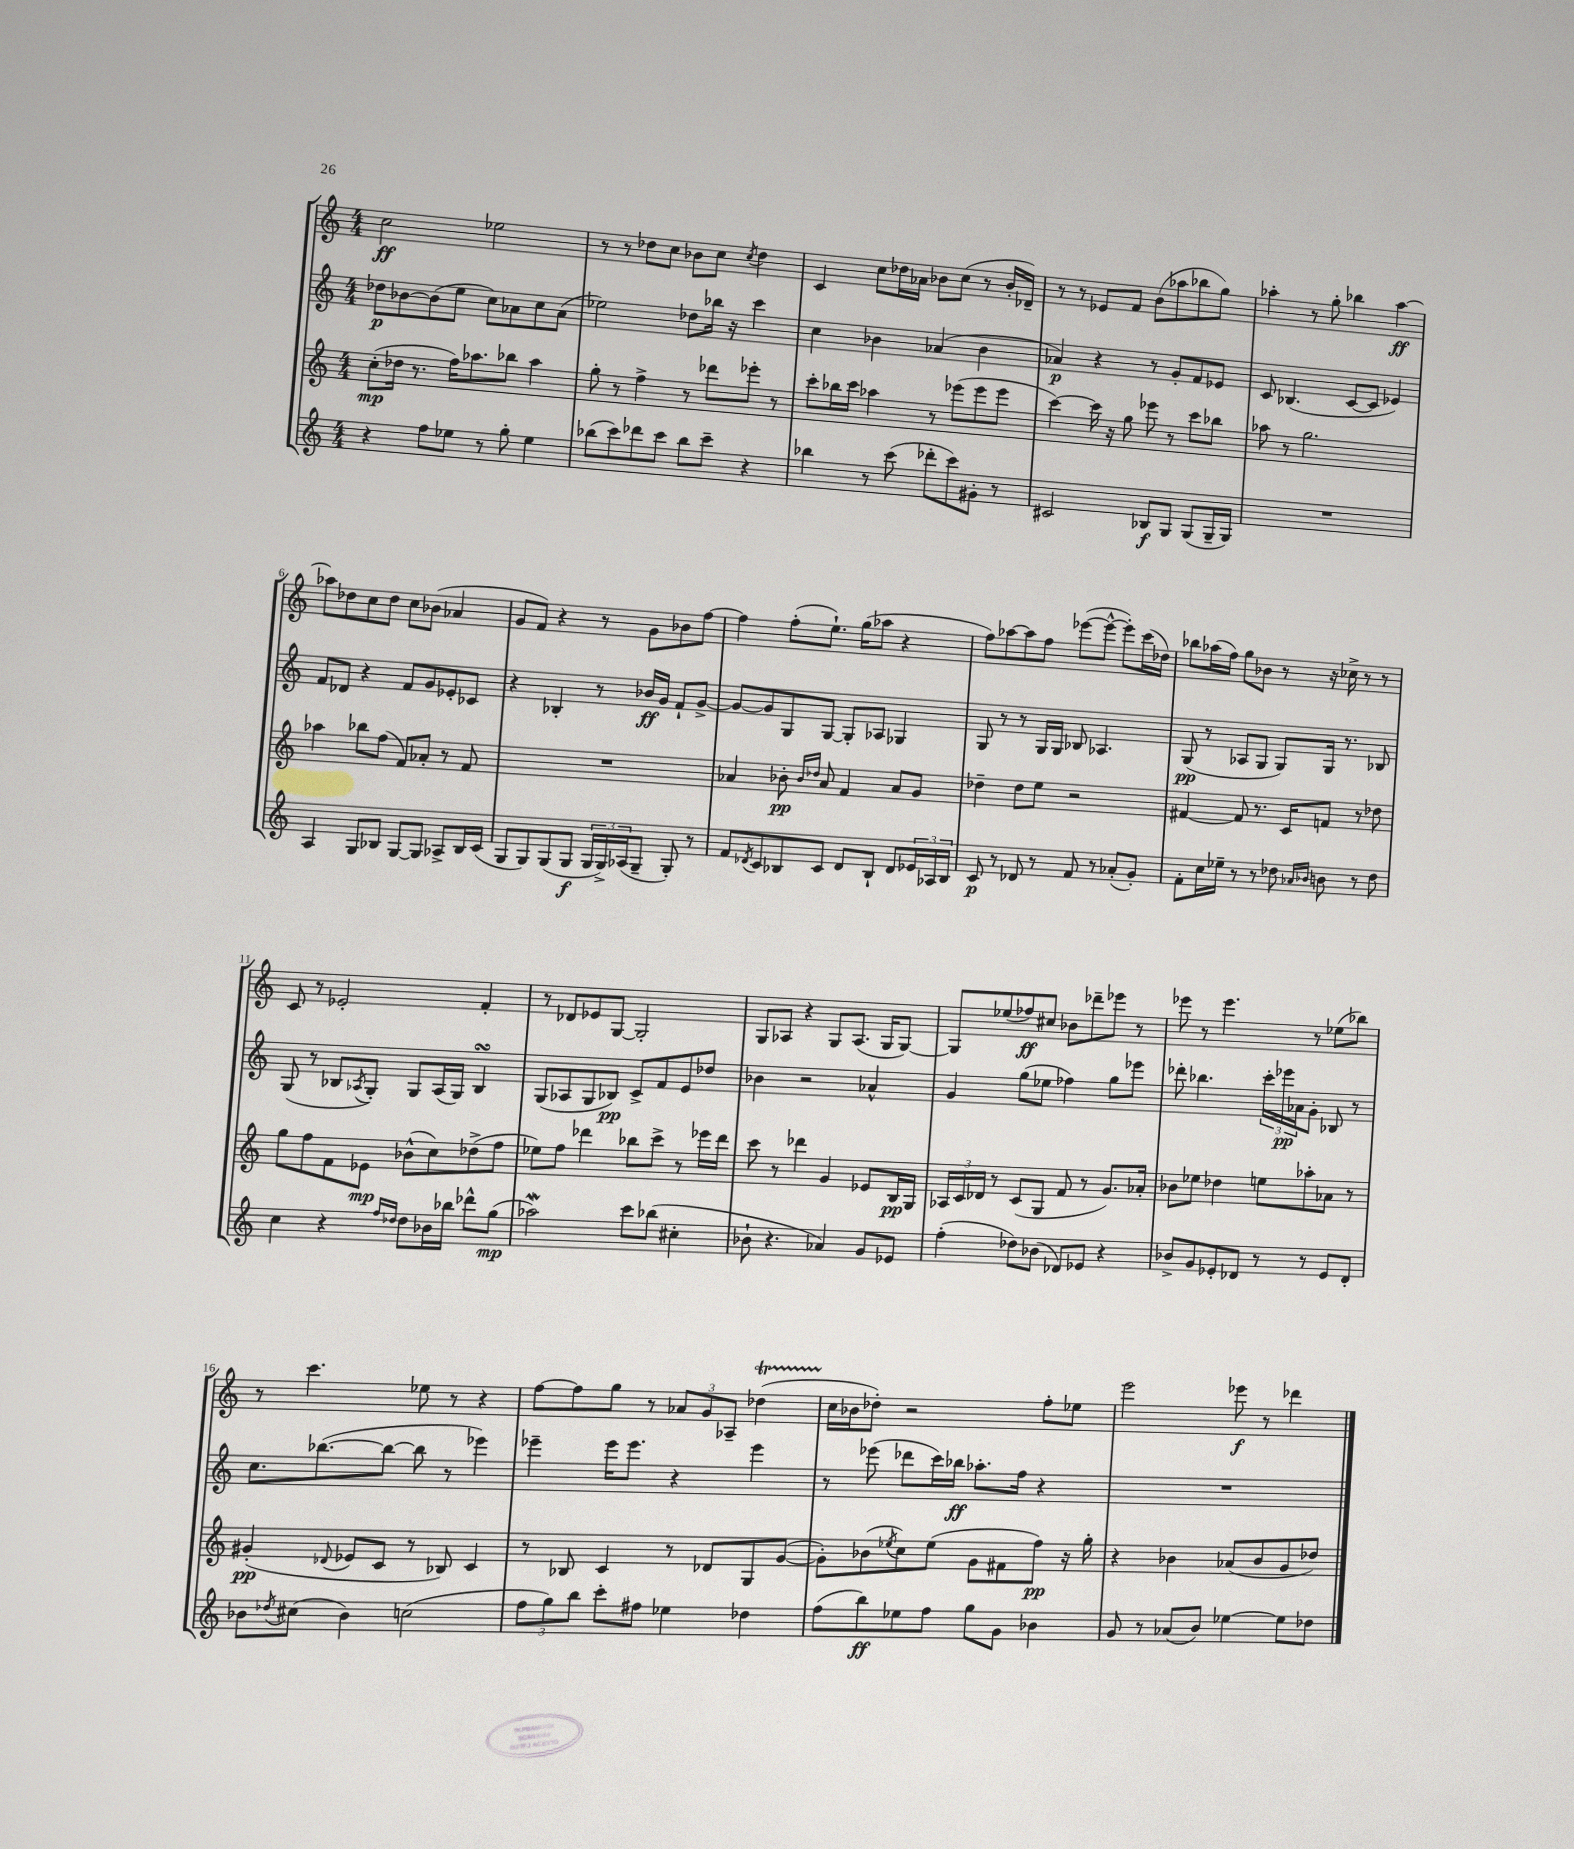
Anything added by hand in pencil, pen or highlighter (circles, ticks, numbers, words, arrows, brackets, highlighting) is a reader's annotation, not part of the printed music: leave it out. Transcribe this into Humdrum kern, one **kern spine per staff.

**kern	**kern	**kern	**kern
*staff4	*staff3	*staff2	*staff1
*clefG2	*clefG2	*clefG2	*clefG2
*k[]	*k[]	*k[]	*k[]
*M4/4	*M4/4	*M4/4	*M4/4
4r	(8cc'\L	8dd-\L	2cc\
.	16dd-\Jk	[8b-\	.
.	8.r	.	.
8ff\L	.	(8b-\]	.
8ee-\J	16ff\LK)	8ee\J	.
.	8.aa-\	.	.
8r	.	8cc\L)	2ee-\
8gg'\	8bb-\J	8a-\	.
4ee-\	4aa-\	8cc\	.
.	.	(8a-\J	.
=	=	=	=
(8bb-\L	8gg'\	2ee-\)	8r
8ccc\)	8r	.	8r
8ddd-\	4ff^\	.	8dd-\L
8ccc\J	.	.	8cc\J
8bb-\L	8r	8dd-\L	8b-\L
8ccc~\J	8ddd-\L	16bb-\Jk	8cc\J
.	.	16r	.
.	.	.	8qcc/
4r	8eee-'\J	4ccc\	4dd-\
.	8r	.	.
=	=	=	=
4bb-\	8ccc'\L	4cc\	4c/
.	16bb-\L	.	.
.	16ccc\JJ	.	.
8r	4aa-\	4b-\	8cc\L
(8ccc\	.	.	16dd-\L
.	.	.	16a-\JJ
8ddd-'\L	8r	(4a-/	8b-\L
8ccc\)	(8eee-\L	.	(8cc\J
8g#'\J	8eee-\	4b-\	8r
8r	8eee-\J	.	16b-'/LL
.	.	.	16d-~/JJ)
=	=	=	=
2c#/	[4ccc\)	4a-/)	8r
.	.	.	8r
.	16ccc\]	4r	8e-/L
.	16r	.	.
.	8gg\	.	8f/J
8B-/L	8eee-\	8r	(8b\L
8G/J	8r	8g'/L	8aa-\
(8G/L	8ccc\L	8f/	8bb-\
16G~/L	8bb-\J	8e-/J	8gg\J)
16G/JJ)	.	.	.
=	=	=	=
1r	8aa-\	8c/	4aa-'\
.	8r	(4.B-/	.
.	2.gg\	.	8r
.	.	.	8gg'\
.	.	[8c/L	4bb-\
.	.	8c/]J	.
.	.	4e-/)	[4aa-\
=	=	=	=
4A/	4aa-\	8f/L	8aa-\]L
.	.	8d-/J	8dd-\
8G/L	8bb-\L	4r	8cc\
8B-/J	(8ff\J	.	8dd-\J
[8G/L	8f/L)	8f/L	8cc\L
8G/]J	8a-'/J	8g/	(8b-\J
8A-^/L	8r	8e-'/	4a-/
16B-/L	8f/	8c-/J	.
(16c/JJ	.	.	.
=	=	=	=
8G/L	1r	4r	8g/L
8G/)	.	.	8f/J)
(8G/	.	4B-'/	4r
8G/J	.	.	.
24G/LL	.	8r	8r
24G^/)	.	.	.
(24A-/J	.	.	.
8G~/J	.	16b-/LL	8g\L
.	.	16g/JJ	.
8G'/)	.	8f`/L	8b-\
8r	.	[8g^/J	[8ff\J
=	=	=	=
8f/L	4a-/	8g/_L	4ff\]
8qd-/	.	.	.
8c/	.	8g/]	.
8B-/	8b-'\	8G/	(8ff'\L
.	16qqb-/LL	.	.
.	16qqdd-/JJ	.	.
8c/J	8a-/	[8G/J	8.ee`\J)
8d-/L	4f/	8G'/]L	.
.	.	.	(16gg\LK
8B-`/J	.	8A-/J	8aa-\J
8d-/L	8a-/L	4G-/	4r
24e-/L	8g/J	.	.
24A-/	.	.	.
24B-/JJ	.	.	.
=	=	=	=
8c/	4dd-~\	8G/	8ff\L)
8r	.	8r	[8aa-\
8d-/	8dd-\L	8r	8aa-\]
8r	8ee\J	16G/LL	8ff\J
.	.	16G/JJ	.
8f/	2r	8B-/	([8eee-\L
8r	.	4.A-/	8eee-^^\_J
(8a-'/L	.	.	8eee-'\]L)
8g'/J)	.	.	(16ccc\L
.	.	.	16dd-\JJ)
=	=	=	=
8f'\L	[4f#/	(8G/	8bb-\L
16cc\L	.	8r	(16aa-\L
16ee-~\JJ	.	.	16ff\JJ)
8r	8f#/]	8A-/L	8gg\L
8r	8.r	8G/J	8b-\J
8dd-\	.	8G/L)	8r
.	16c/LK	.	.
16qqa-/LL	.	.	.
16qqb-/JJ	.	.	.
8b\	8f/J	16G/Jk	16r
.	.	8.r	16cc-^\
8r	8r	.	8r
8dd-\	8dd-\	8B-/	8r
=	=	=	=
4cc\	8gg\L	(8G/	8c/
.	8ff\	8r	8r
4r	8f\	8B-/L	2e-'/
.	.	8qA-/	.
.	8e-\J	8G'/J)	.
16qqff/LL	.	.	.
16qqdd-/JJ	.	.	.
8dd-\L	(8b-^^\L	8G/L	.
16b-\L	8cc\)	(16A-/L	.
16bb-\JJ	.	16G/JJ)	.
8ddd-^^\L	(8dd-^\	4B-/	4f'/
(8gg\J	8ff\J	.	.
=	=	=	=
2aa-\)	8ee-\L)	(8G/L	8r
.	8ff\J	8A-/	8d-/L
.	4ddd-\	8G/	8e-/
.	.	8B-/J)	[8G/J
8ccc\L	8bb-\L	8c^/L	2G'/]
(8bb-\J	8ccc^\J	8f/	.
4cc#'\	8r	8e/	.
.	16eee-\LL	8dd-/J	.
.	16ddd-\JJ	.	.
=	=	=	=
8b-`\	8ccc\	4b-\	8G/L
4.r	8r	.	8A-/J
.	4ddd-\	2r	4r
4a-/)	4g/	.	8G/L
.	.	.	(8.A-/J
8g/L	8e-/L	4a-^^/	.
.	.	.	16G/LK
8e-/J	16B/L	.	[8G/J)
.	16G/JJ	.	.
=	=	=	=
(4ff'\	24A-/LL	4g/	8G/]L
.	24c/	.	.
.	24d-/JJ	.	.
.	8r	.	(8ee-/
8dd-\L)	(8c/L	(8gg\L	8ff-/)
(8b-\J	8G/J	8ee-\J	8cc#/J
8d-/L)	8f/	4ff-\)	8b-\L
8e-/J	8r	.	8ddd-~\
4r	8.g/L)	8gg\L	8eee-\J
.	.	8eee-\J	8r
.	16a-'/Jk	.	.
=	=	=	=
8b-^/L	8b-\L	8ddd-'\	8eee-\
8g/	8ee-\J	4.bb-\	8r
8e-'/	4dd-\	.	4.eee-\
8d-/J	.	.	.
8r	8ee\L	24ccc'\LL	.
.	.	24eee-\	.
.	.	24a-\J	.
8r	8aa-'\	8g'\J	8r
8e-/L	8a-\J	8B-/	(8ee-\L
8d-'/J	8r	8r	8bb-\J)
=	=	=	=
8b-\L	(4g#'/	8.cc\L	8r
8qdd-/	.	.	.
(8cc#\J	.	.	4.ccc\
.	.	([8.bb-\	.
.	8qqd-/	.	.
4b-\)	8e-/L	.	.
.	8c/J	8bb-\_J	.
(2cc\	8r	8bb-\]	8ee-\
.	8B-/)	8r	8r
.	4c/	4eee-\)	4r
=	=	=	=
12ff\L	8r	4eee-~\	[8ff\L
12gg\)	.	.	.
.	8B-/	.	8ff\]
12bb\J	.	.	.
8ccc'\L	4c/	16eee-\LK	8gg\J
.	.	8.eee-\J	.
8ff#\J	.	.	8r
4ee-\	8r	4r	12a-/L
.	.	.	12g/
.	8d-/L	.	.
.	.	.	12A-~/J
4dd-\	8G/	4eee-\	(4dd-\
.	([8g/J	.	.
=	=	=	=
(8ff\L	8g'\]L)	8r	16cc\LL
.	.	.	16b-\J
8bb\)	(8b-\	(8eee-\	8dd-'\J)
.	8qee-/	.	.
8ee-\	8cc\)	8ddd-\L	2r
8ff\J	(8ee-\J	16ccc\L)	.
.	.	16bb-\JJ	.
8gg\L	8g\L	8.aa-'\L	.
8g\J	8f#\	.	.
.	.	16ff\Jk	.
4b-\	8ff\J)	4r	8ff'\L
.	16r	.	8ee-\J
.	16gg'\	.	.
=	=	=	=
8g/	4r	1r	2eee\
8r	.	.	.
(8a-/L	4b-\	.	.
8b/J)	.	.	.
[4ee-\	(8a-/L	.	8eee-\
.	8b-/	.	8r
8ee-\]L	8g/	.	4ddd-\
8dd-\J	8dd-/J)	.	.
==	==	==	==
*-	*-	*-	*-
